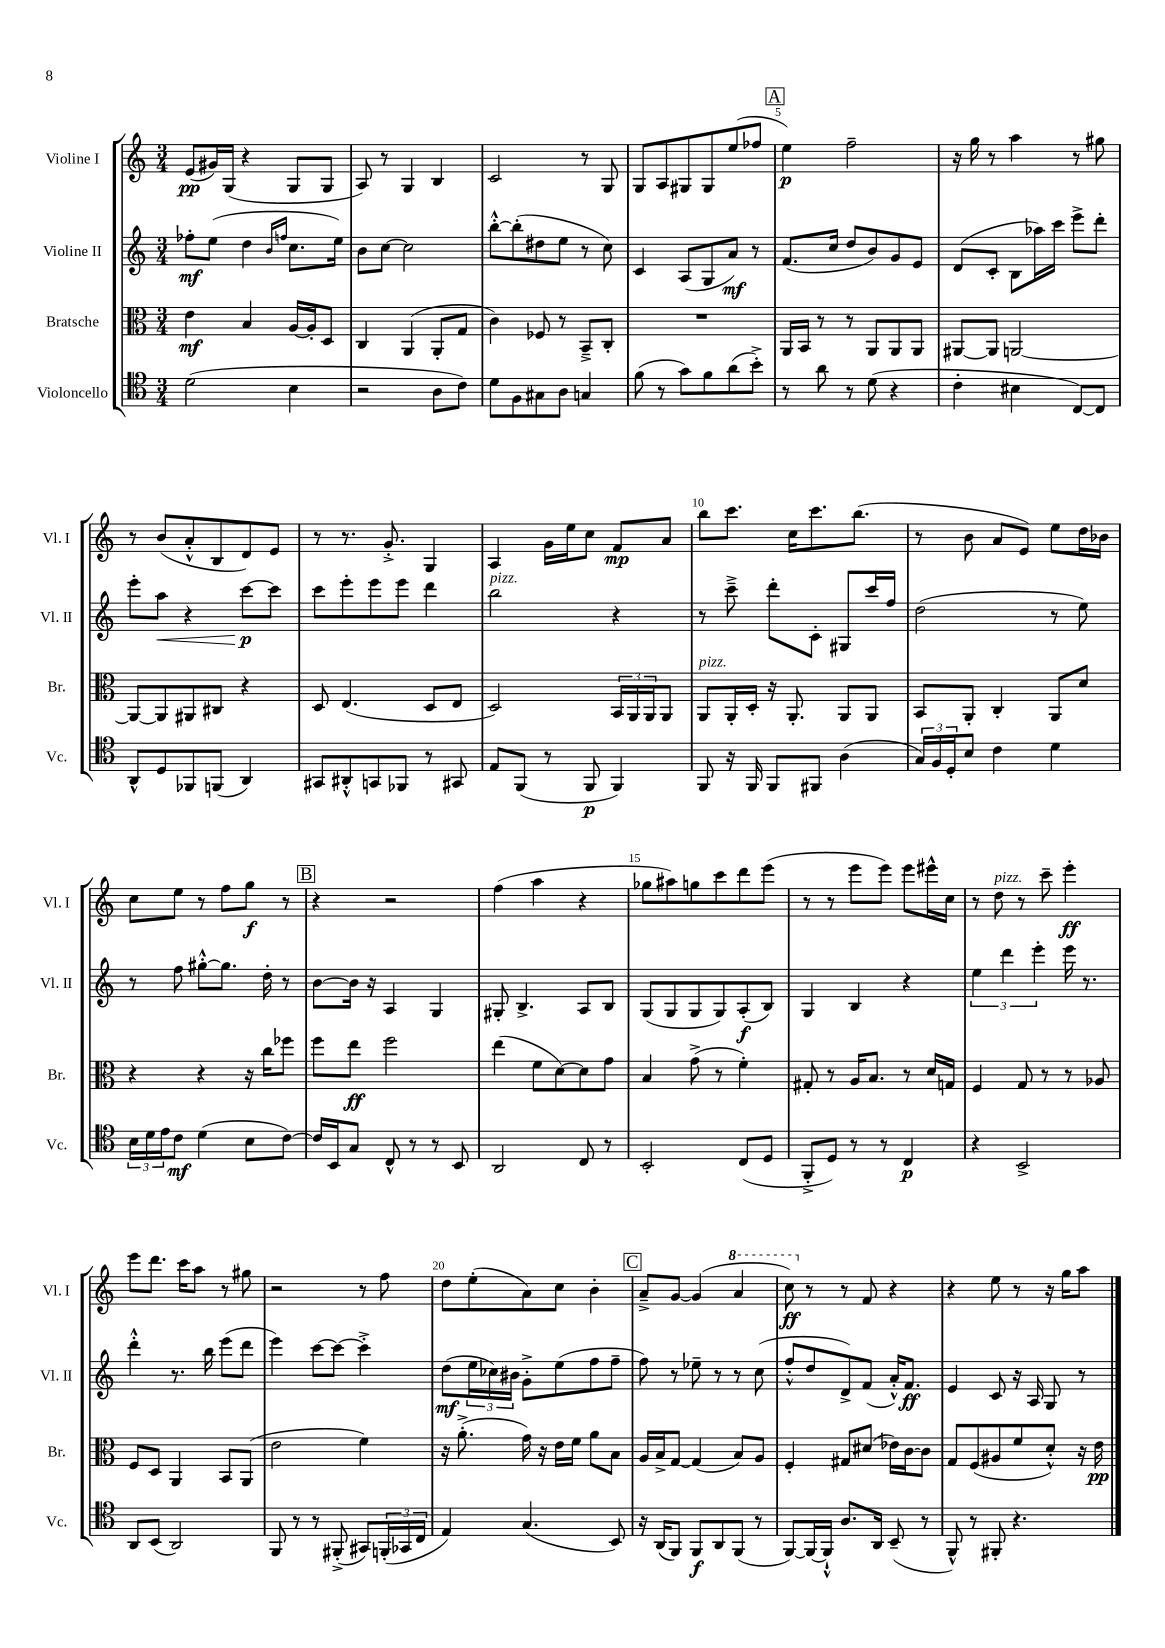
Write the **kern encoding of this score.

**kern	**kern	**kern	**kern
*staff4	*staff3	*staff2	*staff1
*clefC4	*clefC3	*clefG2	*clefG2
*k[]	*k[]	*k[]	*k[]
*M3/4	*M3/4	*M3/4	*M3/4
(2d	4e	8ff-'	(8e
.	.	(8ee	16g#)
.	.	.	(16G
.	4B	4dd	4r
.	.	16qqb	.
.	.	16qqff	.
4B	[16A	8.cc	8G
.	16A']	.	.
.	8D	.	8G
.	.	16ee)	.
=	=	=	=
2r	4C	8b	8A)
.	.	[8cc	8r
.	(4AA	2cc]	4G
8A	8AA'	.	4B
8c)	8G	.	.
=	=	=	=
8d	4c)	[8bb'^^	2c
8F	.	(8bb']	.
8G#	8F-	8dd#	.
8A	8r	8ee	.
4G	8BB~^	8r	8r
.	8C'	8cc)	8G
=	=	=	=
(8f	2.r	4c	8G
8r	.	.	8A
8g)	.	(8A	8G#
8f	.	8G	8G#
(8a	.	8a)	(8ee
8b'^)	.	8r	8ff-
=	=	=	=
8r	16AA	(8.f	4ee)
.	16BB	.	.
8a	8r	.	.
.	.	16cc	.
8r	8r	8dd	2ff~
(8d	8AA	8b)	.
4r	8AA	8g	.
.	8AA	8e	.
=	=	=	=
4c'	[8AA#	(8d	16r
.	.	.	16gg
.	8AA#]	8c'	8r
4B#	[2AA	8B	4aa
.	.	16aa-)	.
.	.	16ccc	.
[8C)	.	8eee^	8r
8C]	.	8ddd'	8gg#
=	=	=	=
8AA^^	8AA_	8eee'	8r
8D	8AA]	8aa	(8b
8FF-	8AA#	4r	8a'^^
(8FF	8C#	.	8B
4AA)	4r	[8ccc	8d)
.	.	8ccc]	8e
=	=	=	=
8GG#	8D	8ccc	8r
8AA#'^^	(4.E	8eee'	8.r
8GG	.	8eee	.
.	.	.	8.g'^
8FF-	.	8eee	.
8r	8D	4ddd	4G
8GG#	8E	.	.
=	=	=	=
8E	2D)	2bb	4A
(8FF	.	.	.
8r	.	.	16g
.	.	.	16ee
8FF	.	.	8cc
4FF)	24BB	4r	8f
.	24AA	.	.
.	24AA	.	.
.	8AA	.	8a
=	=	=	=
8FF	8AA	8r	8bb
16r	16AA'	8ccc~^	8.ccc
16FF	16D'	.	.
8FF	16r	8ddd'	.
.	8.AA'	.	16cc
8FF#	.	8c'	8.ccc
(4A	8AA	8G#	.
.	.	.	(8.bb
.	8AA	16ccc	.
.	.	16ff	.
=	=	=	=
24G)	8BB	(2dd	8r
24F	.	.	.
24D'	.	.	.
8B	8AA'	.	8b
4c	4C'	.	8a
.	.	.	8e)
4d	8AA	8r	8ee
.	8d	8ee)	16dd
.	.	.	16b-
=	=	=	=
24B	4r	8r	8cc
24d	.	.	.
24e	.	.	.
8c	.	8ff	8ee
(4d	4r	[8gg#'^^	8r
.	.	8.gg#]	8ff
8B	16r	.	8gg
.	16cc	16dd'	.
[8c)	8ff-	8r	8r
=	=	=	=
16c]	8ff	[8b	4r
16BB	.	.	.
8G	8ee	16b]	.
.	.	16r	.
8C^^	2ff	4A	2r
8r	.	.	.
8r	.	4G	.
8BB	.	.	.
=	=	=	=
2AA	(4ee	8G#'	(4ff
.	.	4.B^	.
.	8f	.	4aa
.	[8d)	.	.
8C	8d]	8A	4r
8r	8g	8B	.
=	=	=	=
2BB'	4B	(8G	8gg-
.	.	8G	8aa#)
.	(8g^	8G	8gg
.	8r	8G)	8ccc
(8C	4f')	(8A'	8ddd
8D	.	8B)	(8eee
=	=	=	=
8FF'^	8G#'	4G	8r
8D)	8r	.	8r
8r	16A	4B	8eee
.	8.B	.	.
8r	.	.	8eee)
4C	8r	4r	8eee
.	16d	.	16eee#^^
.	16G	.	16cc
=	=	=	=
4r	4F	6ee	8r
.	.	.	8dd
.	.	6ddd	.
2BB^	8G	.	8r
.	.	6eee'	.
.	8r	.	8ccc~
.	8r	16eee	4eee'
.	.	8.r	.
.	8A-	.	.
=	=	=	=
8AA	8F	4ddd'^^	8eee
(8BB	8D	.	8.ddd
2AA)	4AA	8.r	.
.	.	.	16ccc
.	.	.	8aa
.	.	16bb	.
.	8BB	(8eee	8r
.	(8AA	8ddd	8gg#
=	=	=	=
8FF	2e	4eee)	2r
8r	.	.	.
8r	.	[8ccc	.
(8FF#'^	.	8ccc_	.
8GG#)	4f)	4ccc'^]	8r
(24FF'	.	.	8ff
24GG-	.	.	.
24C	.	.	.
=	=	=	=
4E)	16r	(8dd	8dd
.	(8.a'^	.	.
.	.	24ee	(8ee'
.	.	24cc-)	.
.	.	24b#	.
(4.G	16g)	8g'^	8a)
.	16r	.	.
.	16e	(8ee	8cc
.	16f	.	.
.	8a	8ff	4b'
8BB)	8B	8ff~	.
=	=	=	=
16r	16A	8ff)	8a~^
(16AA	16B^	.	.
8FF)	[8G	8r	[8g
8FF	(4G]	8ee-~	(4g]
8AA	.	8r	.
(8FF	8B)	8r	4aa
8r	8A	(8cc	.
=	=	=	=
[8FF)	4F'	8ff'^^	8ccc)
16FF_	.	8dd	8r
16FF`^^]	.	.	.
8.A	8G#	8d^)	8r
.	(8d#	(8f	8f
16AA	.	.	.
(8BB~	16e-)	16a'^^)	4r
.	[16c	8.f	.
8r	8c]	.	.
=	=	=	=
8FF^^)	8G	4e	4r
8r	(8F	.	.
8FF#'	8A#	8c	8ee
4.r	8f	16r	8r
.	.	16A	.
.	8d'^^)	8G	16r
.	.	.	16gg
.	16r	8r	8aa
.	16e	.	.
==	==	==	==
*-	*-	*-	*-
